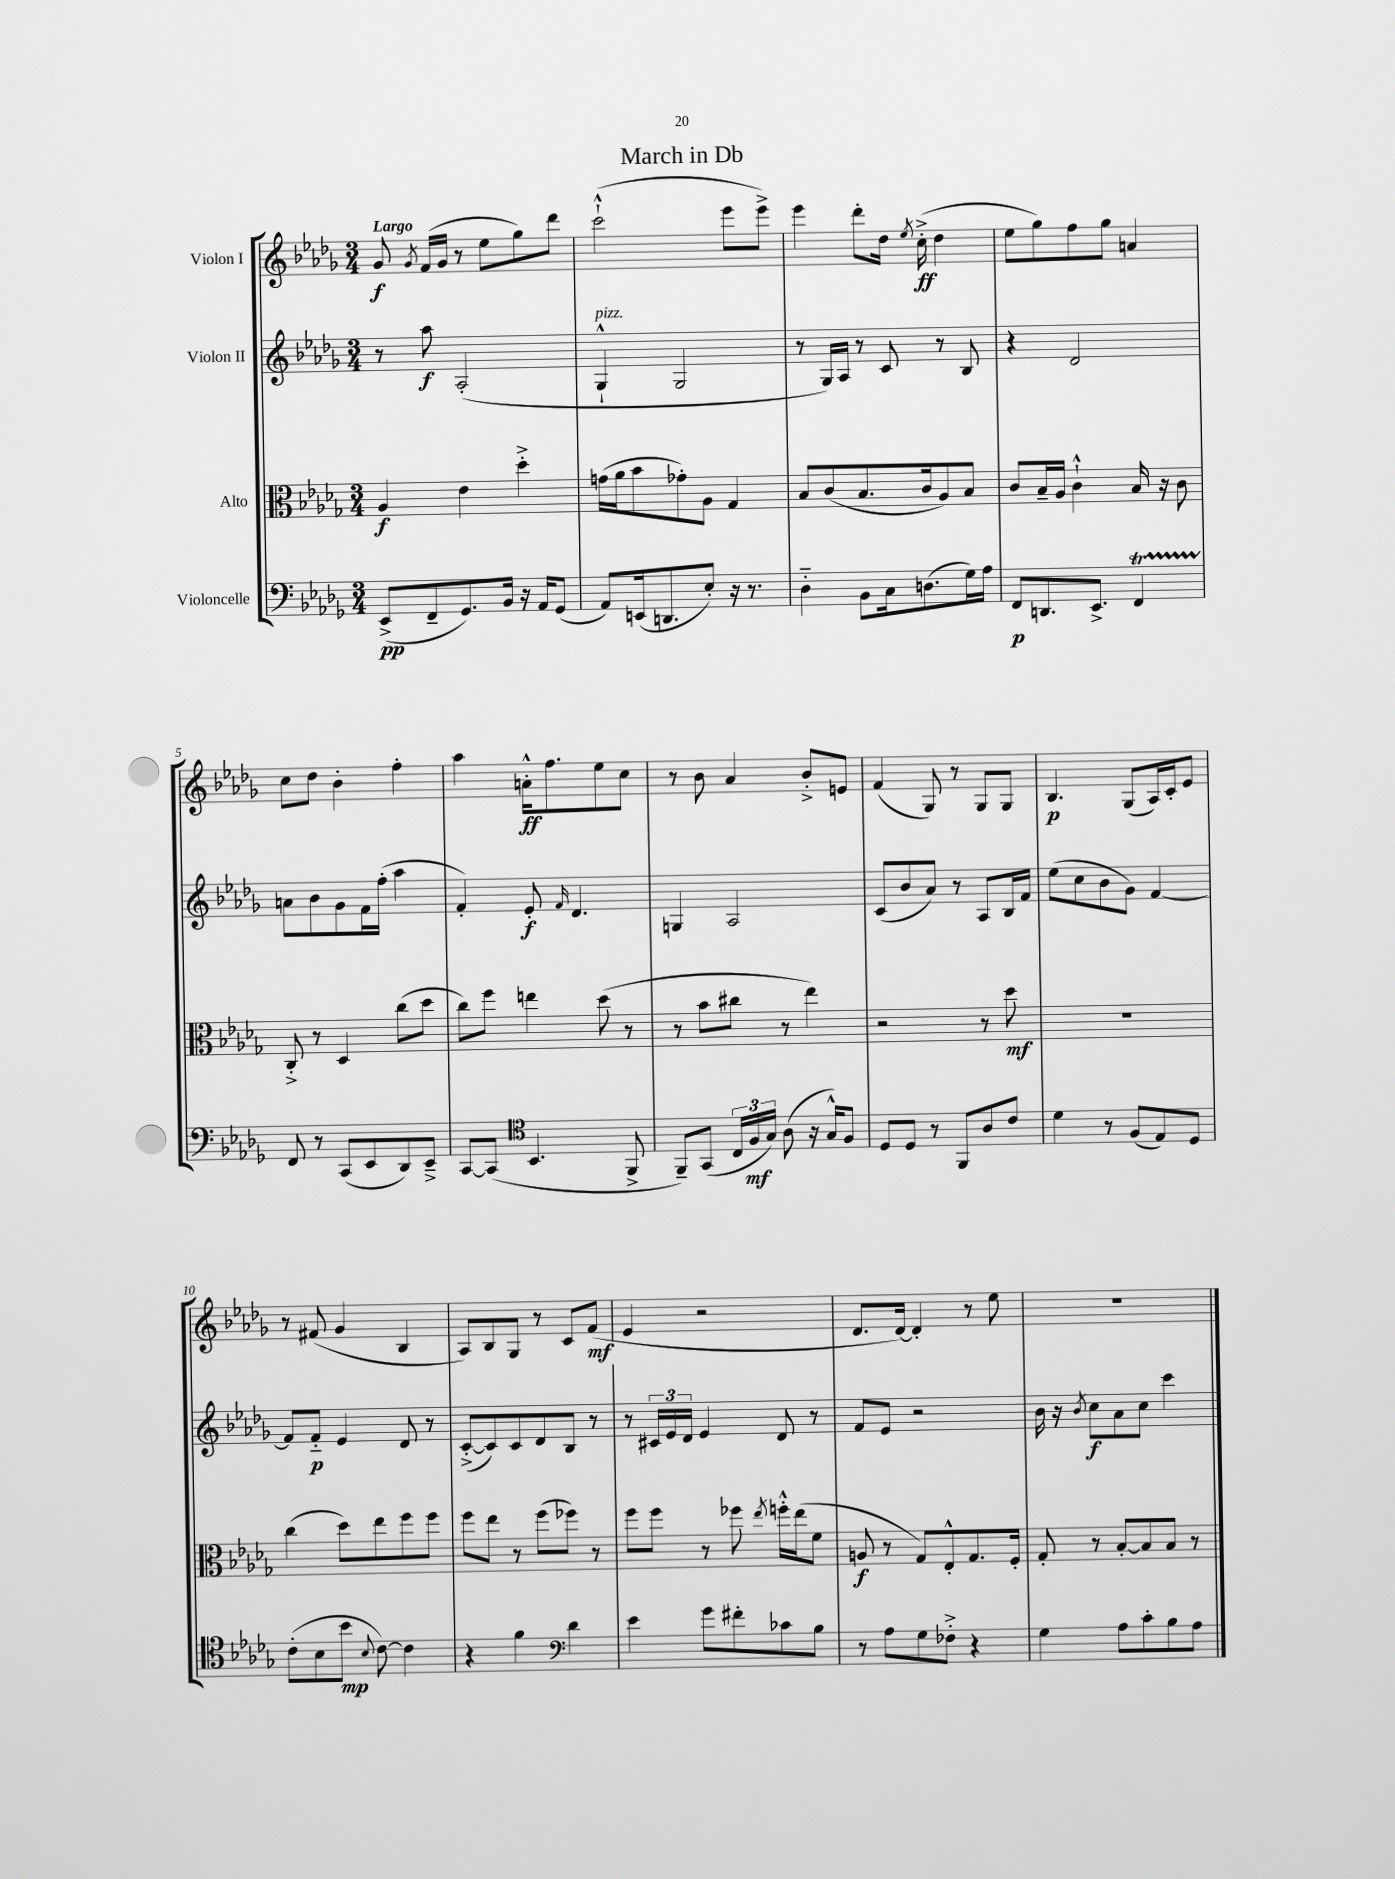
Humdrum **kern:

**kern	**kern	**kern	**kern
*staff4	*staff3	*staff2	*staff1
*clefF4	*clefC3	*clefG2	*clefG2
*k[b-e-a-d-g-]	*k[b-e-a-d-g-]	*k[b-e-a-d-g-]	*k[b-e-a-d-g-]
*M3/4	*M3/4	*M3/4	*M3/4
(8EE-^	4A-	8r	8g-
.	.	.	8qg-
8FF~	.	8aa-	(16f
.	.	.	16g-
8.GG-)	4e-	(2A-'	8r
.	.	.	8ee-
16BB-	.	.	.
16r	4dd-'^	.	8gg-)
16AA-	.	.	.
(8GG-	.	.	8ddd-
=	=	=	=
8AA-)	(16g	4G-`^^	(2ccc`^^
.	16a-	.	.
(16EE	8b-	.	.
8.DD	.	.	.
.	8g-')	2G-	.
8E-')	8A-	.	.
16r	4G-	.	8eee-
8.r	.	.	.
.	.	.	8eee-^)
=	=	=	=
4D-'~	8B-	8r	4eee-
.	(8c	16G-)	.
.	.	16A-	.
8BB-	8.B-	8r	8ddd-'
16C	.	8c	16dd-
.	.	.	8qee-
(8.D	16c	.	(16cc'^
.	8A-)	8r	4dd-
16G-)	8B-	8B-	.
16A-	.	.	.
=	=	=	=
8FF	8c	4r	8ee-
8.DD	16B-~	.	8gg-)
.	16A-	.	.
.	4c`^^	2d-	8ff
8.EE-^	.	.	.
.	.	.	8gg-
4FF	16B-	.	4a
.	16r	.	.
.	8c	.	.
=	=	=	=
8FF	8C'^	8a	8cc
8r	8r	8b-	8dd-
(8CC	4D-	8g-	4b-'
8EE-	.	16f	.
.	.	(16ff'	.
8DD-)	(8cc	4aa-	4ff'
8EE-~^	8dd-	.	.
=	=	=	=
[8CC	8cc)	4f')	4aa-
(8CC]	8ff	.	.
*clefC4	*	*	*
4.BB-	4ee	8e-'	16a'^^
.	.	.	8.ff
.	.	16qqf	.
.	.	4.d-	.
.	(8dd-	.	8ee-
8FF^	8r	.	8cc
=	=	=	=
8FF~)	8r	4G	8r
(8GG-	8b-	.	8b-
24C	8cc#	2A-	4a-
24F	.	.	.
24G-)	.	.	.
(8A-	8r	.	.
16r	4ee-)	.	8b-'^
16G-^^)	.	.	.
8F	.	.	8e
=	=	=	=
8D-	2r	(8c	(4f
8D-	.	8b-	.
8r	.	8a-)	8G-)
8FF	.	8r	8r
8A-	8r	8A-	8G-
8c	8dd-	16B-	8G-
.	.	16f	.
=	=	=	=
4d-	2.r	(8ee-	4.B-
.	.	8cc	.
8r	.	8b-	.
(8F	.	8g-)	(8G-
8E-)	.	[4f	16A-)
.	.	.	16c'
8D-	.	.	8e-
=	=	=	=
(8c'	(4cc	8f]	8r
8B-	.	8f'~	(8f#
8b-	8dd-)	4e-	4g-
8qqB-	.	.	.
[8c)	8ee-	.	.
4c]	8ff	8d-	4B-
.	8ff	8r	.
=	=	=	=
4r	8ff	([8c'^	8A-)
.	8ee-	8c])	8B-
4f	8r	8c	8G-
.	(8ff	8d-	8r
*clefF4	*	*	*
4d-	8ff-)	8B-	8c
.	8r	8r	(8f
=	=	=	=
4e-	8ff	8r	4e-
.	8ff	24c#	.
.	.	24e-	.
.	.	24d-	.
8g-	8r	4e-	2r
8f#'	8ff-	.	.
.	8qee-	.	.
8c-	16ff'^^	8d-	.
.	(16ee-	.	.
8B-	8f	8r	.
=	=	=	=
8r	8A	8f	8.d-
8A-	8r	8e-	.
.	.	.	[16d-)
8G-	8G-)	2r	4d-']
8F-'^	8E-'^^	.	.
4r	8.G-	.	8r
.	.	.	8ee-
.	16F'	.	.
=	=	=	=
4G-	8G-'	16b-	2.r
.	.	16r	.
.	.	8qb-	.
.	8r	8cc	.
8A-	[8B-'	8a-	.
8c'	8B-]	8cc	.
8B-	8B-	4ccc	.
8A-	8r	.	.
==	==	==	==
*-	*-	*-	*-
